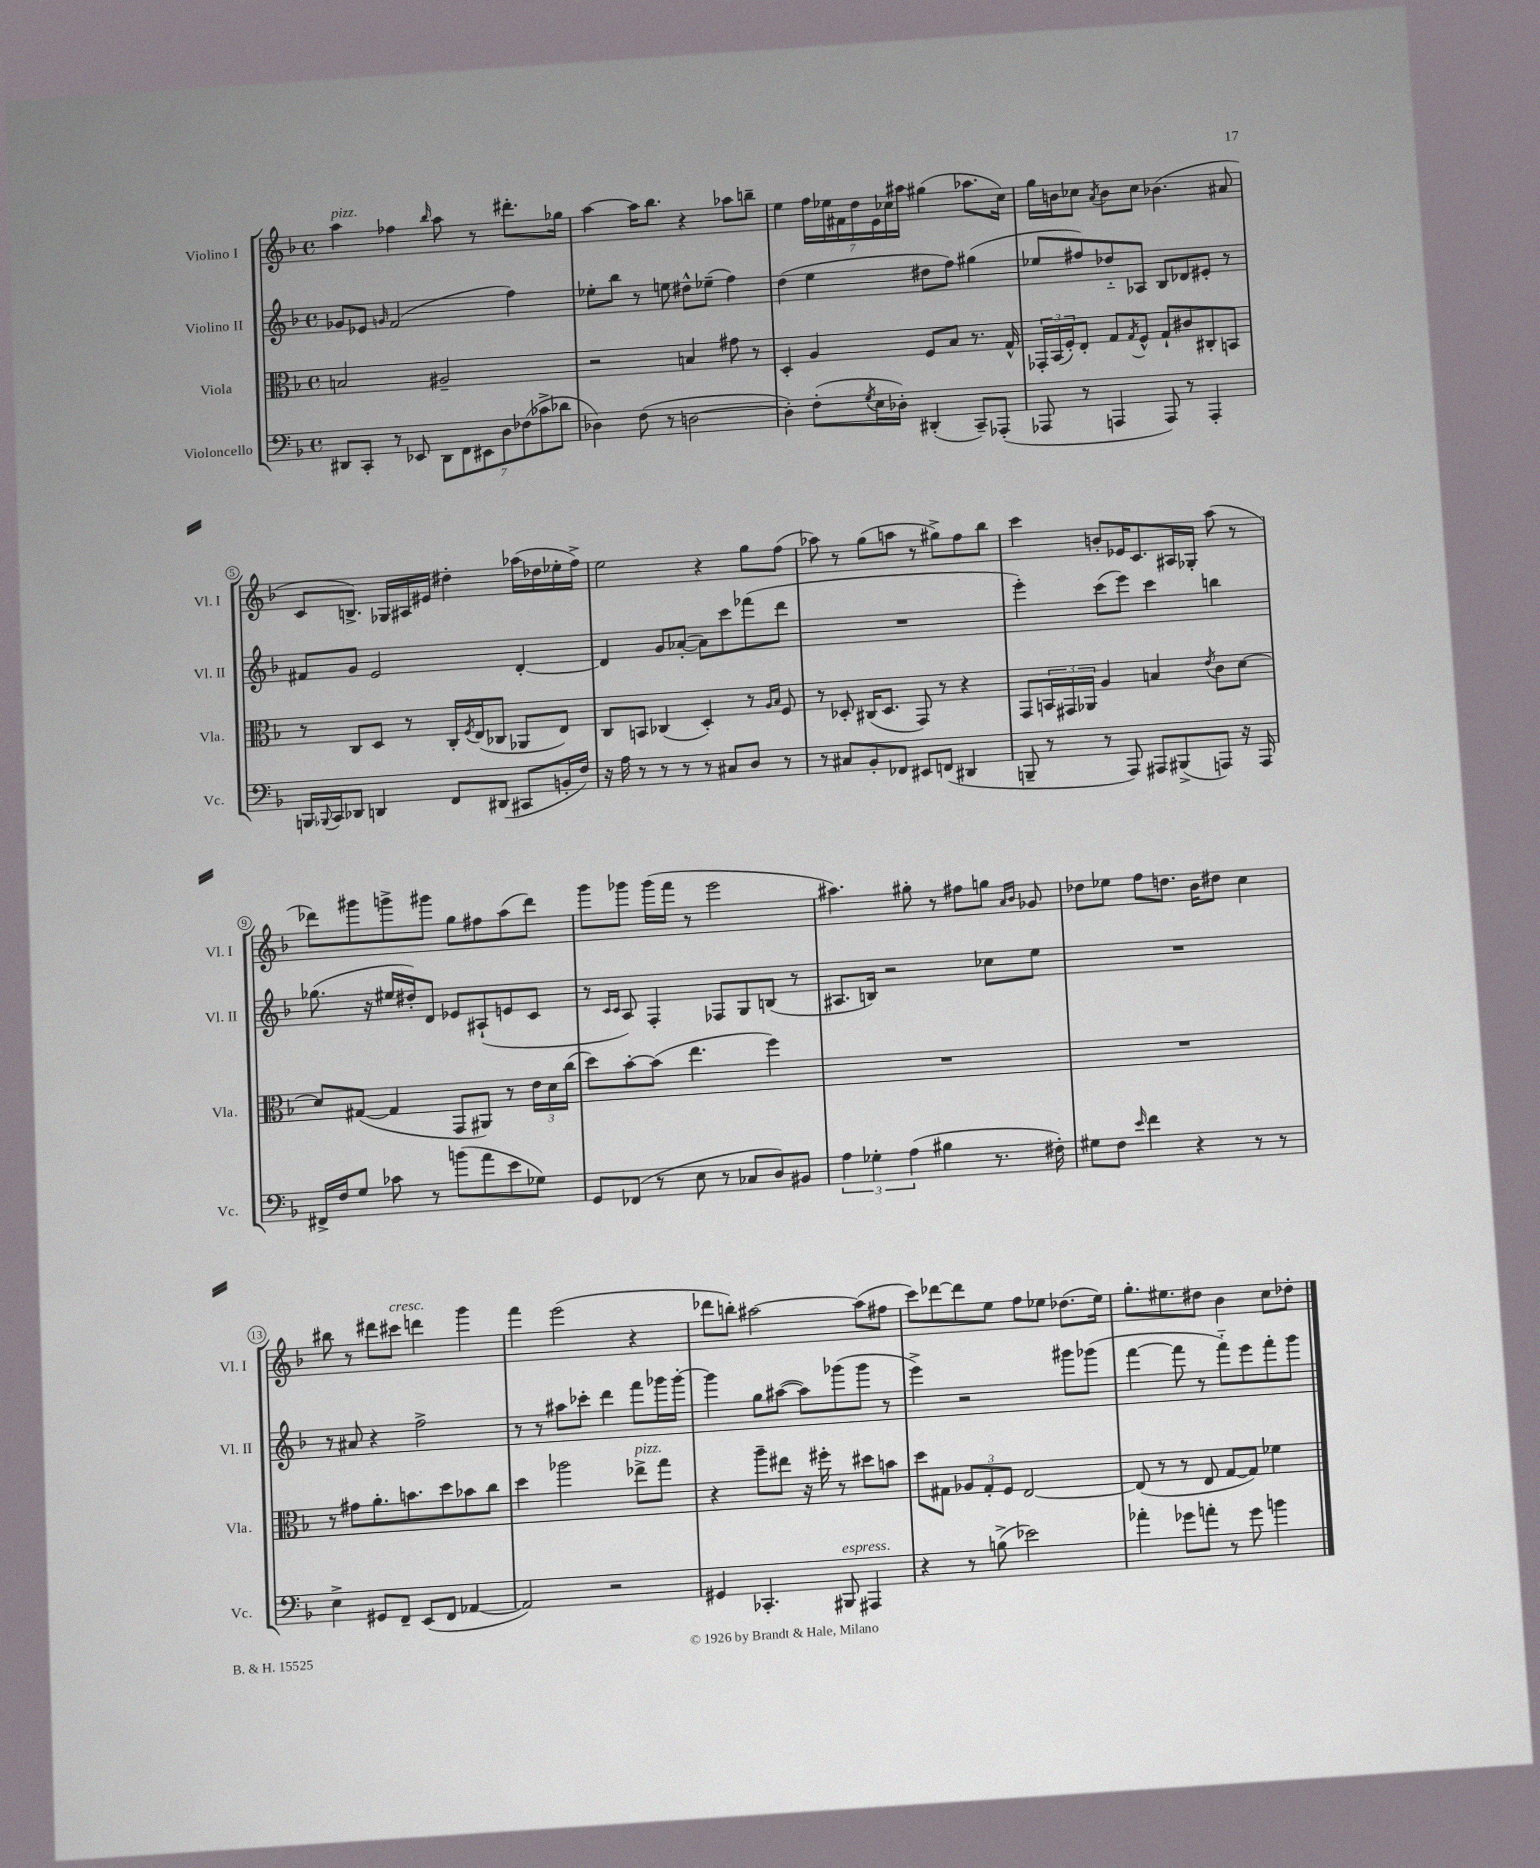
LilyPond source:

<<
\new StaffGroup <<
\new Staff = "s0" \with { instrumentName = "Violino I" shortInstrumentName = "Vl. I" } {
    \clef treble \key f \major \defaultTimeSignature \time 4/4
    a''4^\markup { \italic "pizz." } fes''4 \grace { bes''16 } a''8 r8 dis'''8.-. ges''16 |
    a''4~ a''16 bes''8. r4 aes''8 b''8-- |
    e''4 \tuplet 7/4 { f''16 ees''16 fis'16 d''16 e'16 ces''16 ais''16 } gis''4( aes''8. ces''16) |
    g''16 b'16 ces''8 \acciaccatura { a'8 } b'8 ces''8 bes'4.( ais'8 |
    c'8 b8.->) ges16 ais16 eis'16 dis''4-. aes''16( des''16 ees''16-. f''16->) |
    e''2 r4 g''8 f''8( |
    aes''8) r8 g''8( a''8 r8 gis''8->) f''8 bes''8 |
    c'''4 b'8-. ees'16 c'8. ais16 ges16-. a''8( r8 |
    des'''8) gis'''8 g'''8-> gis'''8 g''8 fis''8 a''8( des'''8) |
    g'''8 ges'''8 ges'''16( f'''16 r8 e'''2 |
    ais''4.) gis''8-. r8 fis''8 g''8 \grace { a'16 bes'16 } ges'8 |
    des''8 ees''8 f''8 d''8. bes'16 dis''8 c''4 |
    bis''8 r8 dis'''8 cis'''8^\markup { \italic "cresc." } d'''4 g'''4 |
    f'''4 e'''2( r4 |
    des'''8 b''8-.) ais''2~ ais''8( fis''8 |
    c'''8) des'''8~ des'''8 e''8 f''8 ees''8 des''8.( ees''16) |
    g''8.-. eis''8. dis''8 bes'4 c''8 des''8-. \bar "|." |
}
\new Staff = "s1" \with { instrumentName = "Violino II" shortInstrumentName = "Vl. II" } {
    \clef treble \key f \major \defaultTimeSignature \time 4/4
    ges'8 ees'8 \grace { g'16 } f'2( f''4) |
    ees''8-. bes''8 r8 e''8 dis''8-^ ees''8--( f''4) |
    d''4( e''4 dis''8 f''8) gis''4( |
    ees''8 fis''8) des''8-_ aes8 bes8 des'8 eis'8-. r8 |
    fis'8 g'8 e'2 d'4~-. |
    d'4 g'8 aes'8~-.( aes'8) c'''8 fes'''8( d'''8 |
    R1 |
    e'''4-.) c'''8( e'''8) c'''4 b''4 |
    ges''8.( r16 eis''16 dis''16-.) d'8 ees'8 ais8-!( e'8 c'8 |
    r8 \grace { c'16 c'16 } a8) f4-. fes8 g8 b8( r8 |
    ais8. b16) r2 ces''8 e''8 |
    R1 |
    r8 ais'8 r4 f''2-> |
    r8 r8 ais''8 ces'''8-. d'''4 f'''8 ges'''16 ges'''16~-. |
    ges'''4 g''8 ais''8~( ais''8) ges'''8( ges'''8 r8 |
    e'''4->) r2 gis'''8 ges'''8( |
    f'''4~ f'''8 r8 f'''8-_) e'''8 f'''8-. g'''8 \bar "|." |
}
\new Staff = "s2" \with { instrumentName = "Viola" shortInstrumentName = "Vla." } {
    \clef alto \key f \major \defaultTimeSignature \time 4/4
    b2 ais2-- |
    r2 b4 gis'8 r8 |
    d4-. a4 f8 bes8 r8. g16-^ |
    \tuplet 3/2 { ges,16-. bes,16( f16-.) } e8-. g8 \acciaccatura { g8 } f8-^ g8-! cis'8 cis8-. b,8 |
    r8 c8 d8 r8 c16-. \acciaccatura { f8 } e16( ces8 aes,8 e8) |
    c8 b,8 ces4( d4-.) r8 \grace { a16 bes16 } f8 |
    r8 des8-. cis16( des8. g,8) r8 r4 |
    g,8 \tuplet 3/2 { b,16 gis,16 aes,16 } a4 b4 \acciaccatura { e'8 } c'8 d'8~ |
    d'8 gis8~( gis4 g,8 ais,8) r8 \tuplet 3/2 { e'16 d'16 c''16( } |
    d''8) bes'8~-. bes'8( e''4. f''4) |
    R1 |
    R1 |
    r8 gis'8 a'8.-. b'8. d''8 bes'8 c''8 |
    d''4 aes''2 ees''8->^\markup { \italic "pizz." } g''8 |
    r4 a''8-- eis''8 r16 fis''16-. r8 dis''8 b'8 |
    d''8 gis8 \tuplet 3/2 { aes8 gis8-. f8 } e2~ |
    e8( r8 r8 e8 g8~ g8) fes'4 \bar "|." |
}
\new Staff = "s3" \with { instrumentName = "Violoncello" shortInstrumentName = "Vc." } {
    \clef bass \key f \major \defaultTimeSignature \time 4/4
    dis,8 c,8-. r8 ees,8 \tuplet 7/4 { dis,8 f,8 eis,8 d8 fes8( ces'8-> des'8 } |
    des4) f8( r8 d2~ |
    d4-.) f8-.( \acciaccatura { g8 } e16 des16-.) dis,4-.( c,8--) aes,,8-.( |
    aes,,8 r8 a,,4 a,,8) r8 a,,4-. |
    b,,16 \appoggiatura { bes,,8 } c,16 des,8 d,4 f,8 dis,8( cis,8 b,16-. f16) |
    r16 a16 r8 r8 r8 r8 cis8 d8 r8 |
    r8 cis8 bes,8-. fes,8 eis,8 f,8( dis,4 |
    b,,8-- r8 r8 a,,8) ais,,8 bis,,8->( a,,8) r16 a,,16 |
    fis,16-> f16 g8 ces'8 r8 b'8( a'8 e'8 ges8) |
    g,8 fes,8( r8 e8 r8 ces8 d8) bis,8 |
    \tuplet 3/2 { a4 ges4-. a4( } bis4 r8. fis16-.) |
    gis8 f8 \grace { e'16 } f'4 r4 r8 r8 |
    e4-> gis,8 f,8-- e,8( f,8 aes,4~ |
    aes,2) r2 |
    gis,4 ces,4.-. bis,,8^\markup { \italic "espress." } ais,,4 |
    r4 r8 b8->( ees'2) |
    aes'4-. ges'8 a'8-. r8 ges'8 b'4 \bar "|." |
}
>>
>>
\layout { \context { \Score \override BarNumber.stencil = #(make-stencil-circler 0.1 0.3 ly:text-interface::print) } }
